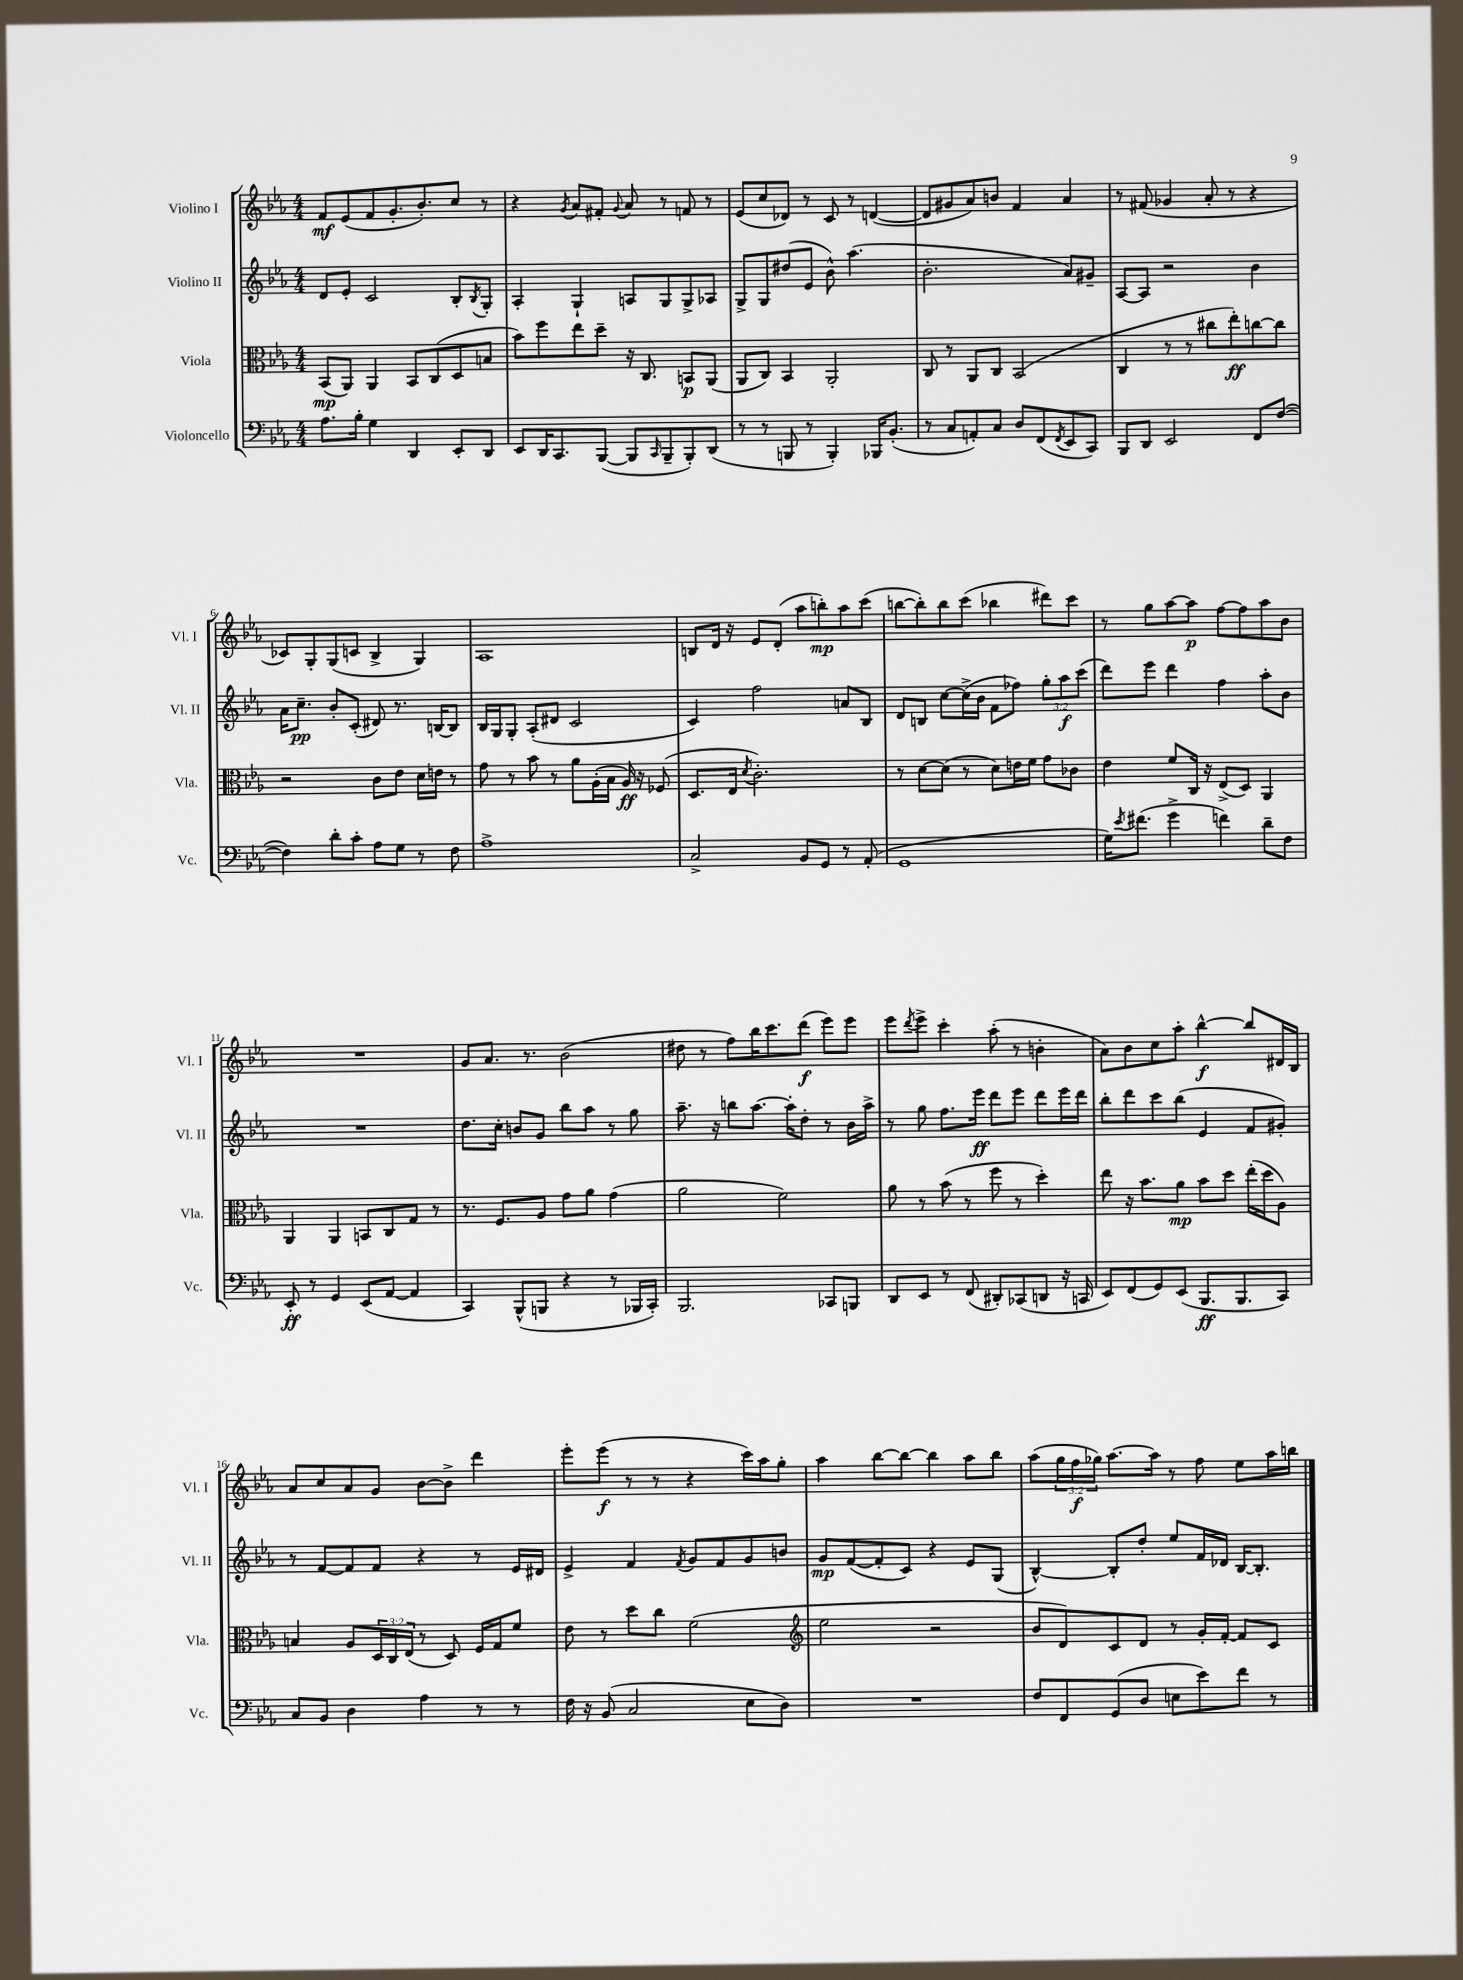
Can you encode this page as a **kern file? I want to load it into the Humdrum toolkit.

**kern	**kern	**kern	**kern
*staff4	*staff3	*staff2	*staff1
*clefF4	*clefC3	*clefG2	*clefG2
*k[b-e-a-]	*k[b-e-a-]	*k[b-e-a-]	*k[b-e-a-]
*M4/4	*M4/4	*M4/4	*M4/4
8.A-\L	(8BB-/L	8d/L	8f/L
.	8AA-/J)	8e-'/J	(8e-/
16B-'\Jk	.	.	.
4G\	4AA-/	2c/	8f/
.	.	.	8.g'/
4DD/	8BB-/L	.	.
.	.	.	8.b-'/)
.	(8C/	.	.
8EE-'/L	8D/	8B-'/L	8cc/J
.	.	8qB-/	.
8DD/J	8B/J	8G'/J	8r
=	=	=	=
8EE-/L	8b-\L)	4A-'/	4r
16DD/K	8ff\	.	.
8.CC/	.	.	.
.	.	.	8qg/
.	8ee-\	4G`/	8a-/L
([8BBB-/J	8dd~\J	.	8f#'/J
.	.	.	8qqg/
8BBB-/]L	16r	8A/L	8a-/
.	8.C/	.	.
16qqCC/	.	.	.
8BBB-~/	.	8G/	8r
8BBB-'/)	8BB/L	8G^/	8f/
(8DD/J	(8AA-/J	8A-/J	8r
=	=	=	=
8r	8AA-/L	8G^/L	(8e-/L
8r	8C/J)	8G/	8cc/
8BBB/	4BB-/	(8dd#/	8d-/J)
8r	.	8e-/J	8r
4BBB'/)	2AA-'/	8b-^^\)	8c/
.	.	(4.aa-\	8r
16BBB-/LK	.	.	([4d/
(8.BB-'/J	.	.	.
=	=	=	=
8r	8C/	2.b-'\	8d/]L
8C/L	8r	.	8g#/
8AA'/)	8AA-/L	.	8a-/)
8C/J	8C/J	.	8b/J
8D/L	(2BB-/	.	4f/
(8FF/	.	.	.
8qFF/	.	.	.
8EE-/	.	8a-/L)	4a-/
8CC/J)	.	8g#~/J	.
=	=	=	=
8BBB-/L	4C/	[8A-/L	8r
8DD/J	.	8A-/]J	(8f#/
2EE-/	8r	2r	4g-/
.	8r	.	.
.	8cc#\L	.	8a-'/
.	8ee-'\)	.	8r
8FF/L	[8cc\	4b-\	4r
([8F/J	8cc\]J	.	.
=	=	=	=
4F\])	2r	16a-\LK	8c-/L)
.	.	8.cc~\J	.
.	.	.	8G'/
8d'\L	.	8b-'/L	(8G/
8c'\J	.	(8c'/J	8c/J
8A-\L	8c\L	8d#/)	4B-^/
8G\J	8e-\J	8.r	.
8r	16d\LL	.	4G/)
.	16e\JJ	[16B/LK	.
8F\	8r	8B/]J	.
=	=	=	=
1A-^	8g\	16B-/LL	1A-
.	.	16G/J	.
.	8r	8G'/J	.
.	8b-\	(8A-'/L	.
.	8r	8d#/J	.
.	8a-\L	2c/	.
.	(16A-'\L	.	.
.	16B-\JJ	.	.
.	16A-/)	.	.
.	16r	.	.
.	(8F-/	.	.
=	=	=	=
2C^/	8.D/L	4c/)	8B/L
.	.	.	16d/Jk
.	16E-/Jk	.	16r
.	8qd/	.	.
.	2.c'\)	2ff\	8e-/L
.	.	.	(8d'/J
8BB-/L	.	.	8aa-\L
8GG/J	.	.	8bb'\)
8r	.	8a/L	8aa-\
(8AA-'/	.	8B-/J	(8ccc\J
=	=	=	=
1GG	8r	8d/L	[8bb\L
.	[8d\L	8B/J	8bb'\])
.	(8d\]J	[8cc\L	8bb\
.	8r	(16cc^\]L	(8ccc\J
.	.	16b-\JJ	.
.	8d\L)	8f\L	4bb-\
.	16e\L	8ff-\J)	.
.	16f\JJ	.	.
.	8g\L	12gg'\L	8ddd#\L)
.	.	12aa-\	.
.	8c-\J	.	8ccc\J
.	.	(12ccc\J	.
=	=	=	=
16G\LK)	4e-\	8ddd\L)	8r
8qe-/	.	.	.
(8.f#\J	.	.	.
.	.	8eee-\J	8gg\L
4g^\	8f/L	4ddd\	[8aa-\
.	16C/Jk	.	8aa-\]J
.	16r	.	.
4f\)	(8E-^/L	4ff\	[8ff\L
.	8D/J)	.	8ff\]
8d~\L	4AA-/	8aa-'\L	8aa-\
8F\J	.	8b-\J	8b-\J
=	=	=	=
8EE-'/	4AA-/	1r	1r
8r	.	.	.
4GG/	4AA-/	.	.
(8EE-/L	8BB/L	.	.
[8AA-/J	8C/	.	.
4AA-/]	8G/J	.	.
.	8r	.	.
=	=	=	=
4CC/)	8.r	8.dd\L	8g/L
.	.	.	8.a-/J
.	8.F/L	16cc'\Jk	.
(8BBB-^^/L	.	8b/L	.
.	.	.	8.r
8BBB/J	8A-/J	8g/J	.
4r	8g\L	8bb-\L	(2b-\
.	8a-\J	8aa-\J	.
8r	(4g\	8r	.
16BBB-/LL	.	8gg\	.
16CC'/JJ)	.	.	.
=	=	=	=
2.BBB-/	2a-\	8.aa-~\	8dd#\
.	.	.	8r
.	.	16r	.
.	.	8bb\L	8ff\L)
.	.	[8.aa-\J	16bb-\K
.	.	.	8.ccc\
.	2f\)	.	.
.	.	16aa-'\]LK	.
.	.	8dd'\J	(8ddd\J
8CC-/L	.	8r	8eee-\L)
8BBB/J	.	16b-\LL	8eee-\J
.	.	16aa-^\JJ	.
=	=	=	=
8DD/L	8a-\	8r	8eee-\L
.	.	.	8qddd/
8EE-/J	8r	8gg\	8eee-^\J
8r	(8b-\	8.ff\L	4ccc'\
(8FF/	8r	.	.
.	.	16eee-\Jk	.
8DD#'/L)	8ff\	8ddd\L	(8aa-'\
(8CC-/	8r	8eee-\J	8r
8DD/J	4dd'\)	8ddd\L	4b'\
16r	.	16eee-\L	.
16CC/	.	16ddd\JJ	.
=	=	=	=
8EE-/L)	8ee-\	8bb-'\L	8a-\L)
(8FF/	16r	8ddd\	8b-\
.	8.b-\L	.	.
8GG/)	.	8ccc\	8cc\
(8EE-/J	8a-\J	(8bb-\J	8aa-'\J
8.BBB-/L	8b-\L	4e-/	[4bb-^^\
.	8dd\J	.	.
8.BBB-/	.	.	.
.	(16ee-'\LL	8f/L	8bb-/]L
.	16dd\J	.	.
8CC/J)	8A-\J)	8g#'/J)	16d#/L
.	.	.	16B-/JJ
=	=	=	=
8C/L	4B/	8r	8a-/L
8BB-/J	.	[8f/L	8cc/
4D\	8A-/L	8f/]	8a-/
.	24D/L	8f/J	8g/J
.	24C/	.	.
.	(24E-/JJ	.	.
4A-\	8r	4r	[8b-\L
.	8D/)	.	8b-^\]J
8r	16F/LL	8r	4ddd\
.	16G/J	.	.
8r	8f/J	16e-/LL	.
.	.	16d#/JJ	.
=	=	=	=
16F\	8e-\	4e-^/	8eee-'\L
16r	.	.	.
(8BB-/	8r	.	(8eee-\J
2C/	8dd\L	4f/	8r
.	8cc\J	.	8r
.	.	8qf/	.
.	(2f\	8g/L	4r
.	.	8f/	.
8E-\L	.	8g/	16ccc\LL)
.	.	.	16aa-\J
8D\J)	.	8b/J	8gg'\J
=	=	=	=
*	*clefG2	*	*
1r	2ee-\	8g/L	4aa-\
.	.	([8f/	.
.	.	8f'/]	[8bb-\L
.	.	8c/J)	8bb-\_J
.	2r	4r	4bb-\]
.	.	8e-/L	8aa-\L
.	.	(8G/J	8bb-\J
=	=	=	=
8F/L	8b-/L	[4B-^^/)	(8aa-\L
8FF/	8d/)	.	24gg\L
.	.	.	24ff\
.	.	.	24gg-\JJ)
(8GG/	8c/	8B-'/]L	[8.aa-\L
8D/J	8d/J	8dd'/J	.
.	.	.	16aa-\]Jk
8E\L	8r	8ee-/L	8r
8e-\)	16g'/LL	16f/L	8ff\
.	[16f'/JJ	16d-/JJ	.
8f\J	8f/]L	[16B-/LK	8ee-\L
.	.	8.B-'/]J	.
8r	8c/J	.	16aa-\L
.	.	.	16bb\JJ
==	==	==	==
*-	*-	*-	*-
